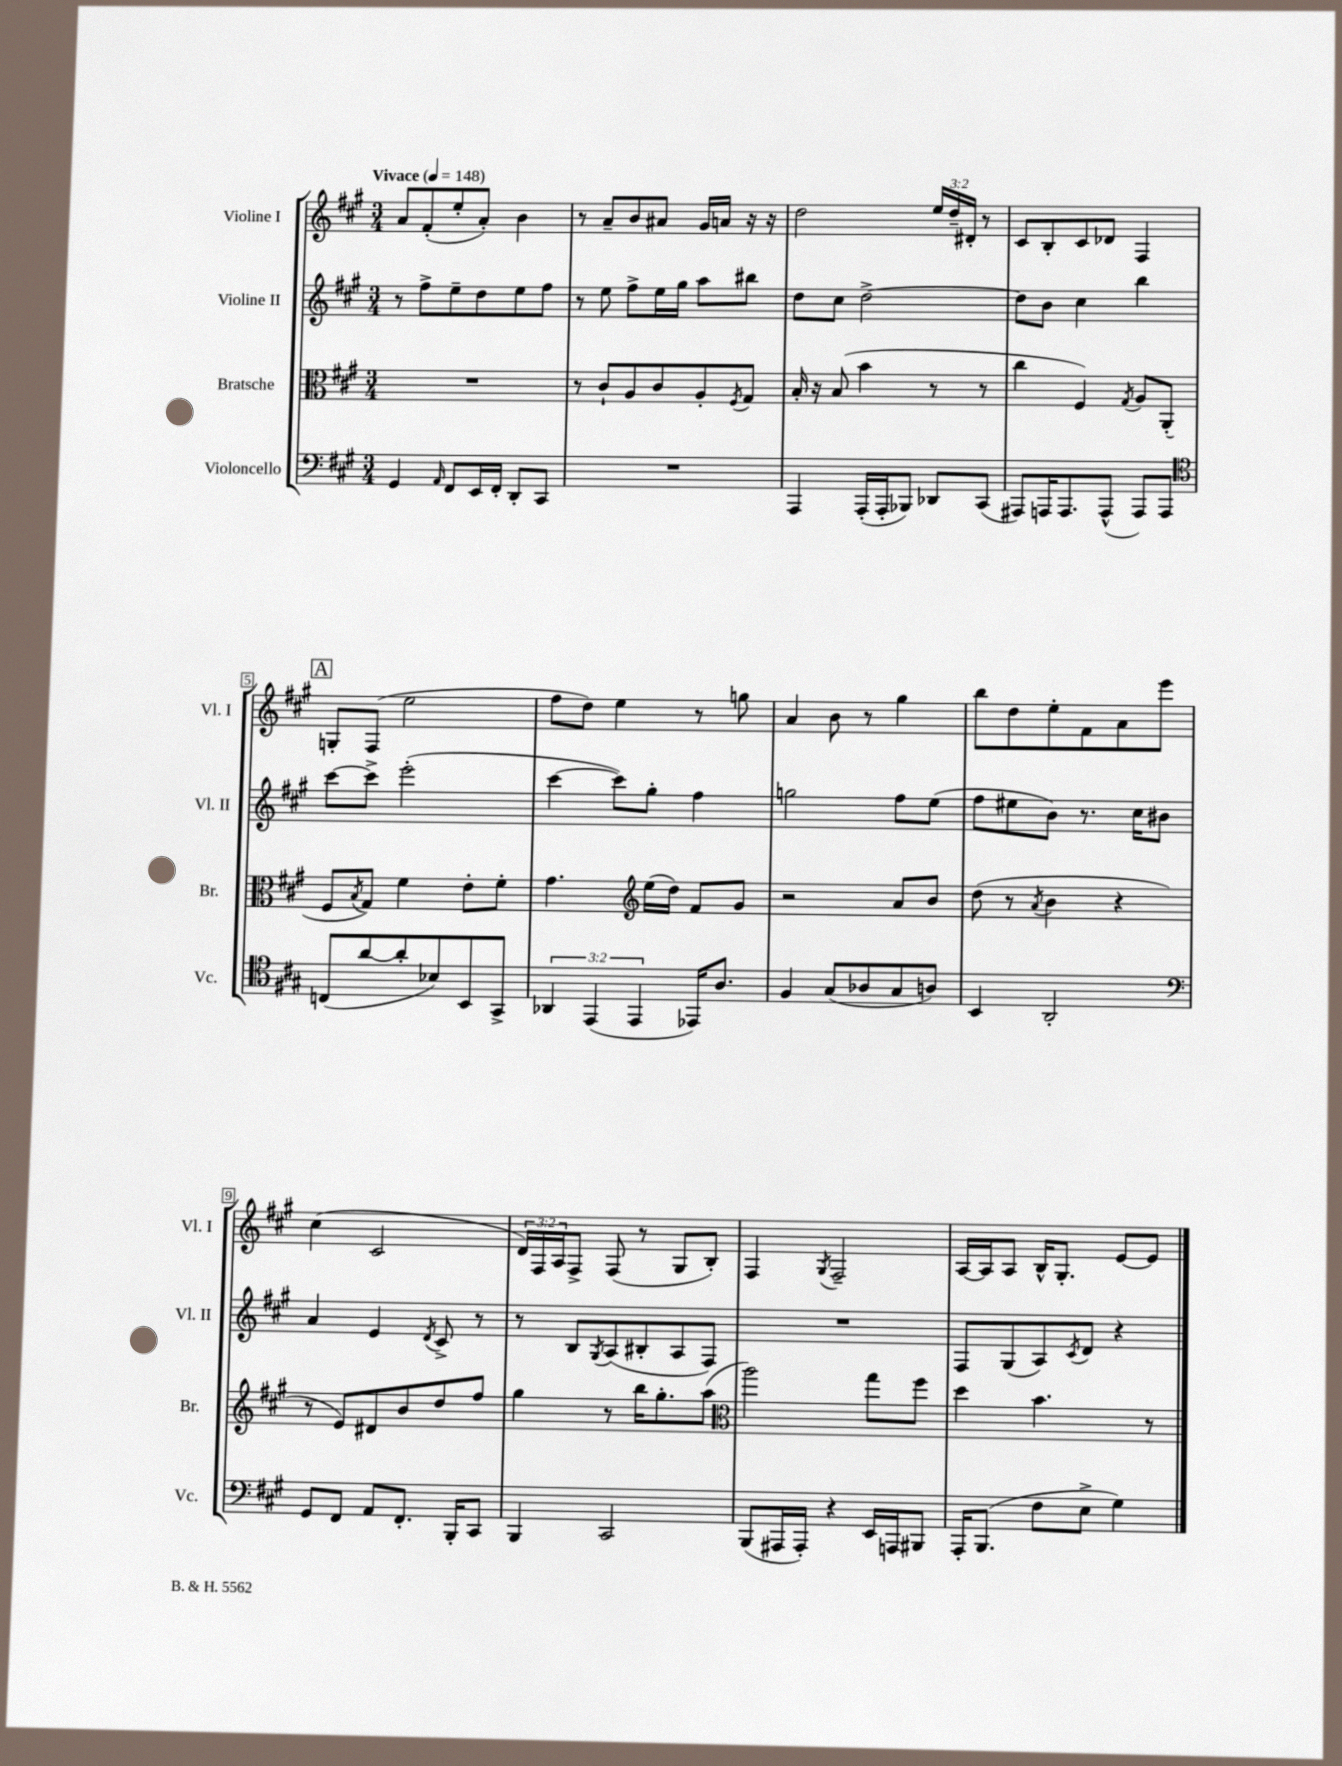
<<
\new StaffGroup <<
\new Staff = "s0" \with { instrumentName = "Violine I" shortInstrumentName = "Vl. I" } {
    \clef treble \key a \major \numericTimeSignature \time 3/4 \override Staff.TupletNumber.text = #tuplet-number::calc-fraction-text \tempo "Vivace" 4 = 148
    a'8 fis'8-.( e''8-. a'8-.) b'4 |
    r8 a'8-- b'8 ais'8 gis'16 a'16 r16 r16 |
    d''2 \tuplet 3/2 { e''16 d''16-- dis'16-. } r8 |
    cis'8 b8-. cis'8 des'8 fis4 |
    \mark \markup { \box "A" } g8-. fis8( e''2 |
    fis''8 d''8) e''4 r8 g''8 |
    a'4 b'8 r8 gis''4 |
    b''8 d''8 e''8-. fis'8 a'8 e'''8 |
    cis''4( cis'2 |
    \tuplet 3/2 { d'16) fis16 a16 } fis8-> fis8( r8 gis8 b8-.) |
    fis4 \acciaccatura { gis8 } fis2-- |
    a16~ a16 a8 b16-^ gis8.-. e'8~ e'8 \bar "|." |
}
\new Staff = "s1" \with { instrumentName = "Violine II" shortInstrumentName = "Vl. II" } {
    \clef treble \key a \major \numericTimeSignature \time 3/4
    r8 fis''8-> e''8-- d''8 e''8 fis''8 |
    r8 e''8 fis''8-> e''16 gis''16 a''8 bis''8 |
    d''8 cis''8 d''2~-> |
    d''8 b'8 cis''4 b''4 |
    \mark \markup { \box "A" } cis'''8~ cis'''8-> e'''2-.( |
    cis'''4~ cis'''8) gis''8-. fis''4 |
    g''2 fis''8 e''8( |
    fis''8 eis''8 b'8) r8. cis''16 bis'8 |
    a'4 e'4 \acciaccatura { d'8 } cis'8-> r8 |
    r8 b8 \acciaccatura { gis8 } a8( bis8-. a8 fis8) |
    R2. |
    fis8 gis8( a8) \acciaccatura { cis'8 } d'8 r4 \bar "|." |
}
\new Staff = "s2" \with { instrumentName = "Bratsche" shortInstrumentName = "Br." } {
    \clef alto \key a \major \numericTimeSignature \time 3/4
    R2. |
    r8 cis'8-! a8 cis'8 a8-. \acciaccatura { fis8 } gis8 |
    b16-. r16 b8( b'4 r8 r8 |
    cis''4 fis4) \acciaccatura { gis8 } a8 a,8-.( |
    \mark \markup { \box "A" } fis8 \acciaccatura { b8 } gis8) fis'4 e'8-. fis'8-. |
    gis'4. \clef treble e''16( d''16) fis'8 gis'8 |
    r2 a'8 b'8 |
    d''8( r8 \acciaccatura { a'8 } b'4 r4 |
    r8 e'8) dis'8 b'8 d''8 fis''8 |
    gis''4 r8 b''16 gis''8.-. a''8( |
    \clef alto a''2) gis''8 fis''8 |
    d''4 b'4. r8 \bar "|." |
}
\new Staff = "s3" \with { instrumentName = "Violoncello" shortInstrumentName = "Vc." } {
    \clef bass \key a \major \numericTimeSignature \time 3/4 \override Staff.TupletNumber.text = #tuplet-number::calc-fraction-text
    gis,4 \grace { a,16 } fis,8 e,16 fis,16-. d,8-. cis,8 |
    R2. |
    a,,4 a,,16-.( a,,16-. bes,,8) des,8 cis,8( |
    ais,,8) a,,16 a,,8. a,,8-^( a,,8) a,,8 |
    \mark \markup { \box "A" } \clef tenor c8( a'8~ a'8-. bes8) b,8 gis,8-> |
    \tuplet 3/2 { aes,4 e,4( e,4 } ees,16) a8. |
    fis4 gis8( aes8 gis8 a8) |
    b,4 a,2-. |
    \clef bass gis,8 fis,8 a,8 fis,8.-. b,,16-. cis,8 |
    b,,4 cis,2 |
    b,,8( ais,,16 ais,,16-.) r4 e,16 a,,16 bis,,8 |
    a,,16-. b,,8.( fis8 e8-> gis4) \bar "|." |
}
>>
>>
\layout { \context { \Score \override BarNumber.stencil = #(make-stencil-boxer 0.1 0.3 ly:text-interface::print) } }
